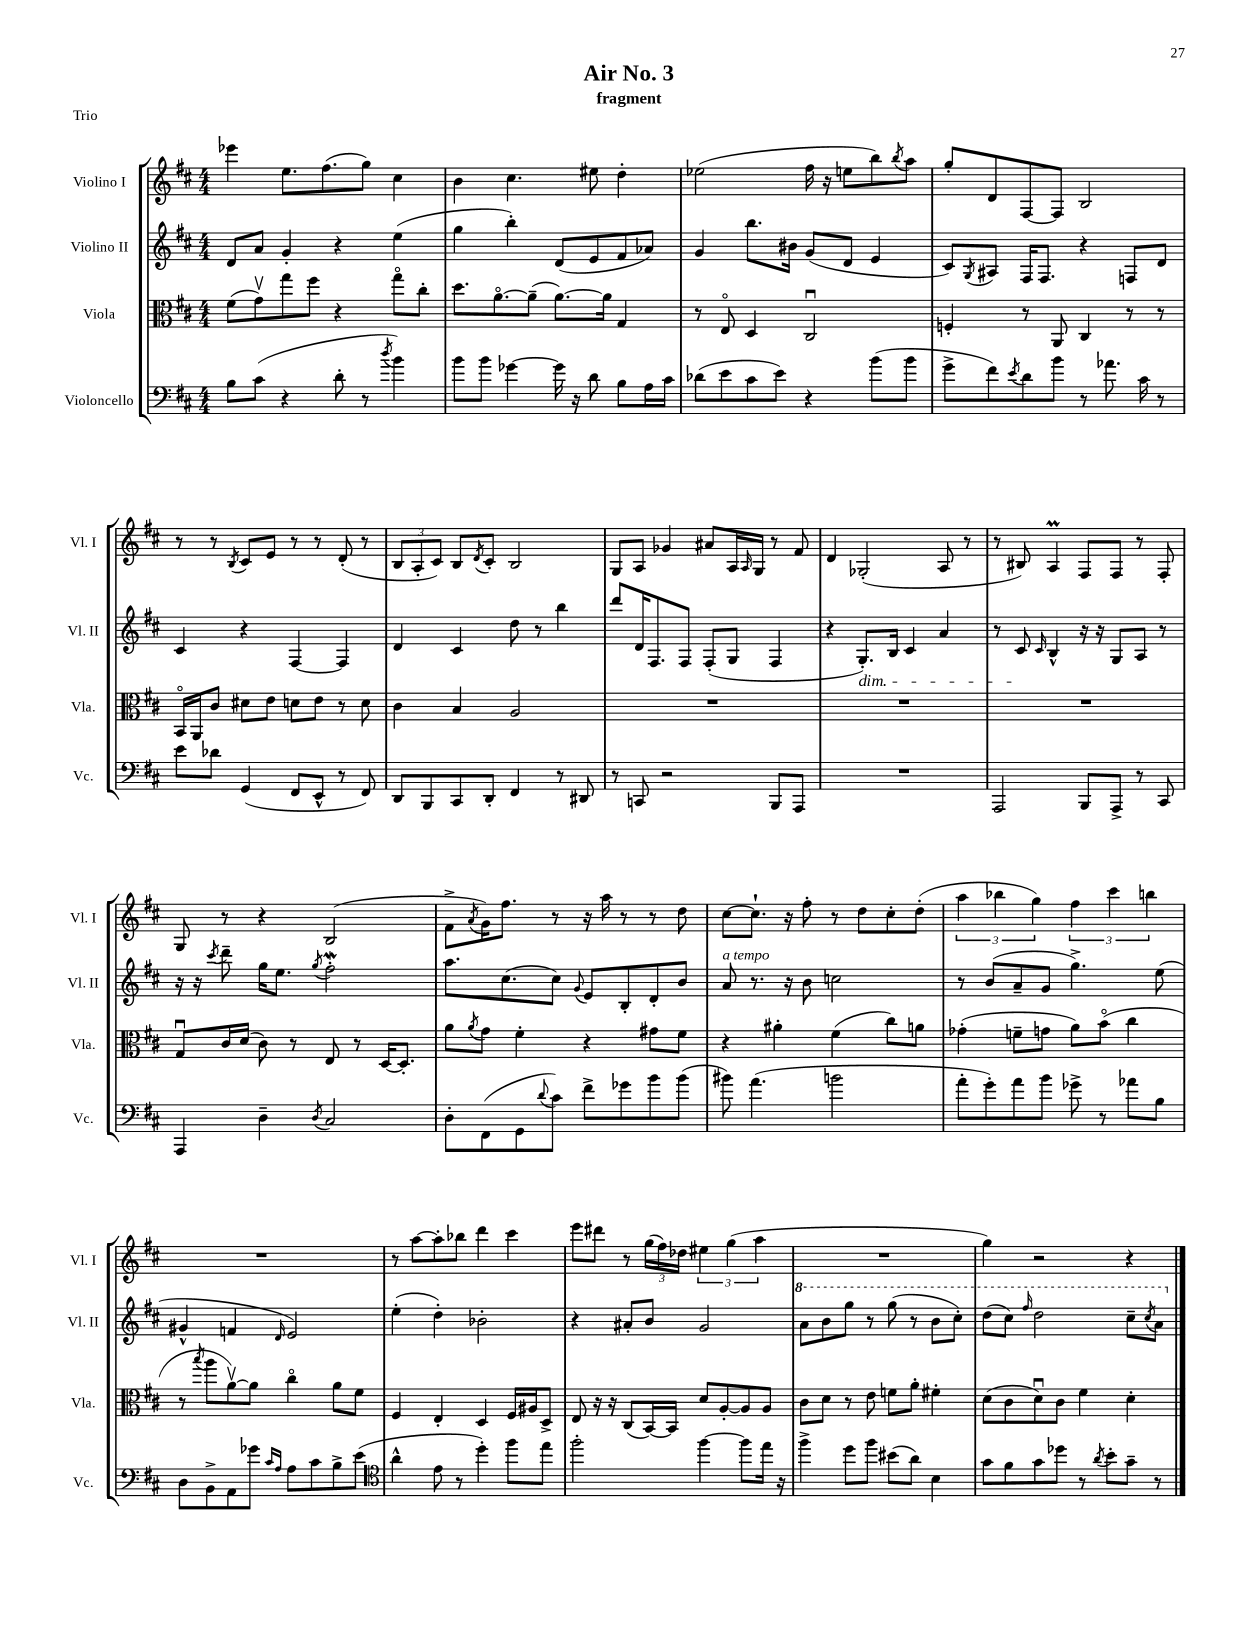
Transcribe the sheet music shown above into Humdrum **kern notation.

**kern	**kern	**kern	**kern
*staff4	*staff3	*staff2	*staff1
*clefF4	*clefC3	*clefG2	*clefG2
*k[f#c#]	*k[f#c#]	*k[f#c#]	*k[f#c#]
*M4/4	*M4/4	*M4/4	*M4/4
8B	(8f#	8d	4eee-
(8c#	8gv)	8a	.
4r	8gg	4g'	8.ee
.	8ff#	.	.
.	.	.	(8.ff#
8d'	4r	4r	.
8r	.	.	8gg)
8qdd	.	.	.
4b)	8ggo	(4ee	4cc#
.	8cc#'	.	.
=	=	=	=
8b	8.dd	4gg	4b
8b	.	.	.
.	[8.ao	.	.
[4g-	.	4bb')	4.cc#
.	(8a~]	.	.
16g-]	[8.a)	(8d	.
16r	.	.	.
8d	.	8e	8ee#
.	16a]	.	.
8B	4G	8f#	4dd'
16A	.	8a-)	.
16c#	.	.	.
=	=	=	=
(8d-	8r	4g	(2ee-
8e	8Eo	.	.
8c#	4D	8.bb	.
8e)	.	.	.
.	.	16b#	.
4r	2C#u	(8g	16ff#
.	.	.	16r
.	.	8d	8ee
(8b	.	4e	8bb)
.	.	.	8qbb
8b	.	.	8aa
=	=	=	=
8g^	4F'	8c#)	8gg'
.	.	8qG	.
8f#)	.	8A#	8d
8qe	.	.	.
8d	8r	16F#	[8F#
.	.	8.F#	.
8b	8AA	.	8F#]
8r	4C#	4r	2B
8.a-	.	.	.
.	8r	8F	.
16c#	.	.	.
8r	8r	8d	.
=	=	=	=
8e	16BBo	4c#	8r
.	16AA	.	.
8d-	8c#	.	8r
.	.	.	8qB
(4GG	8d#	4r	8c#
.	8e	.	8e
8FF#	8d	[4F#	8r
8EE^^	8e	.	8r
8r	8r	4F#]	(8d'
8FF#)	8d	.	8r
=	=	=	=
8DD	4c#	4d	12B
.	.	.	12A'
8BBB	.	.	.
.	.	.	12c#)
8CC#	4B	4c#	8B
.	.	.	8qd
8DD'	.	.	8c#'
4FF#	2A	8dd	2B
.	.	8r	.
8r	.	4bb	.
8DD#	.	.	.
=	=	=	=
8r	1r	8ddd	8G
8CC	.	16d	8A
.	.	8.F#	.
2r	.	.	4g-
.	.	8F#	.
.	.	(8F#'	8a#
.	.	8G	16A
.	.	.	16qqA
.	.	.	16G
8BBB	.	4F#	8r
8AAA	.	.	8f#
=	=	=	=
1r	1r	4r	4d
.	.	8.G')	(2G-'
.	.	16B	.
.	.	4c#	.
.	.	4a	8A
.	.	.	8r
=	=	=	=
2AAA	1r	8r	8r
.	.	8c#	8B#)
.	.	16qqc#	.
.	.	4B^^	4A
8BBB	.	16r	8F#
.	.	16r	.
8AAA^	.	8G	8F#
8r	.	8A	8r
8CC#	.	8r	8F#'
=	=	=	=
4AAA	8Gu	16r	8G
.	.	16r	.
.	.	8qccc#	.
.	16c#	8ddd~	8r
.	(16d	.	.
4D~	8c#)	16gg	4r
.	.	8.ee	.
.	8r	.	.
8qD	.	8qgg	.
2C#	8E	2ff#'	(2B
.	8r	.	.
.	[16D	.	.
.	8.D']	.	.
=	=	=	=
8D'	8a	8.aa	8f#^
.	8qa	.	8qa
(8FF#	8g	.	16g)
.	.	(8.cc#	8.ff#
8GG	4f#'	.	.
8qqd	.	.	.
8c#)	.	8cc#)	8r
.	.	8qqg	.
8f#^	4r	8e	16r
.	.	.	16aa
8g-	.	8B'	8r
8b	8g#	8d'	8r
(8b	8f#	8b	8dd
=	=	=	=
8b#)	4r	8a	[8cc#
(4.a	.	8.r	8.cc#`]
.	4a#'	.	.
.	.	16r	16r
.	.	8b	8ff#'
2b	(4f#	2cc	8r
.	.	.	8dd
.	8cc#)	.	8cc#'
.	8a	.	(8dd'
=	=	=	=
8a'	(4g-'	8r	6aa
8g')	.	(8b	.
.	.	.	6bb-
8a	8f~	8a~	.
.	.	.	6gg)
8b	8g	8g	.
8g-^	8a)	4.gg^)	6ff#
8r	(8bo	.	.
.	.	.	6ccc#
8a-	4cc#	.	.
.	.	.	6bb
8B	.	(8ee	.
=	=	=	=
8D	8r	4g#^^	1r
.	8qbb	.	.
8BB^	8aa	.	.
8AA	[8av)	4f	.
8g-	8a]	.	.
16qqc#	.	.	.
16qqA	.	16qqd	.
8A	4cc#o	2e)	.
8c#	.	.	.
8B^	8a	.	.
(8e	8f#	.	.
=	=	=	=
*clefC4	*	*	*
4a^^	4F#	(4ee'	8r
.	.	.	[8aa
8e	4E'	4dd')	8aa']
8r	.	.	8bb-
4dd')	4D	2b-'	4ddd
8ff#	16F#	.	4ccc#
.	16A#	.	.
8ee	8D^	.	.
=	=	=	=
2ff#'	8E	4r	8eee
.	16r	.	8ddd#
.	16r	.	.
.	(8C#	8a#'	8r
.	[16BB)	8b	(24gg
.	.	.	24ff#)
.	16BB]	.	.
.	.	.	24dd-
[4ff#	8d	2g	6ee#
.	[8A'	.	.
.	.	.	(6gg
8ff#]	8A]	.	.
.	.	.	6aa
16ee	8A	.	.
16r	.	.	.
=	=	=	=
4ff#^	8c#	8aa	1r
.	8d	8bb	.
8dd	8r	8ggg	.
8ff#	8e	8r	.
(8b#	8f	(8ggg	.
8a)	8a'	8r	.
4B	4f#'	8bb	.
.	.	8ccc#')	.
=	=	=	=
8g	(8d	(8ddd	4gg)
8f#	8c#	8ccc#)	.
.	.	16qqfff#	.
8g	8du)	2ddd	2r
8dd-	8c#	.	.
8r	4f#	.	.
8qa	.	.	.
8b'	.	.	.
8g~	4d'	8ccc#~	4r
.	.	8qccc#	.
8r	.	8aa	.
==	==	==	==
*-	*-	*-	*-
